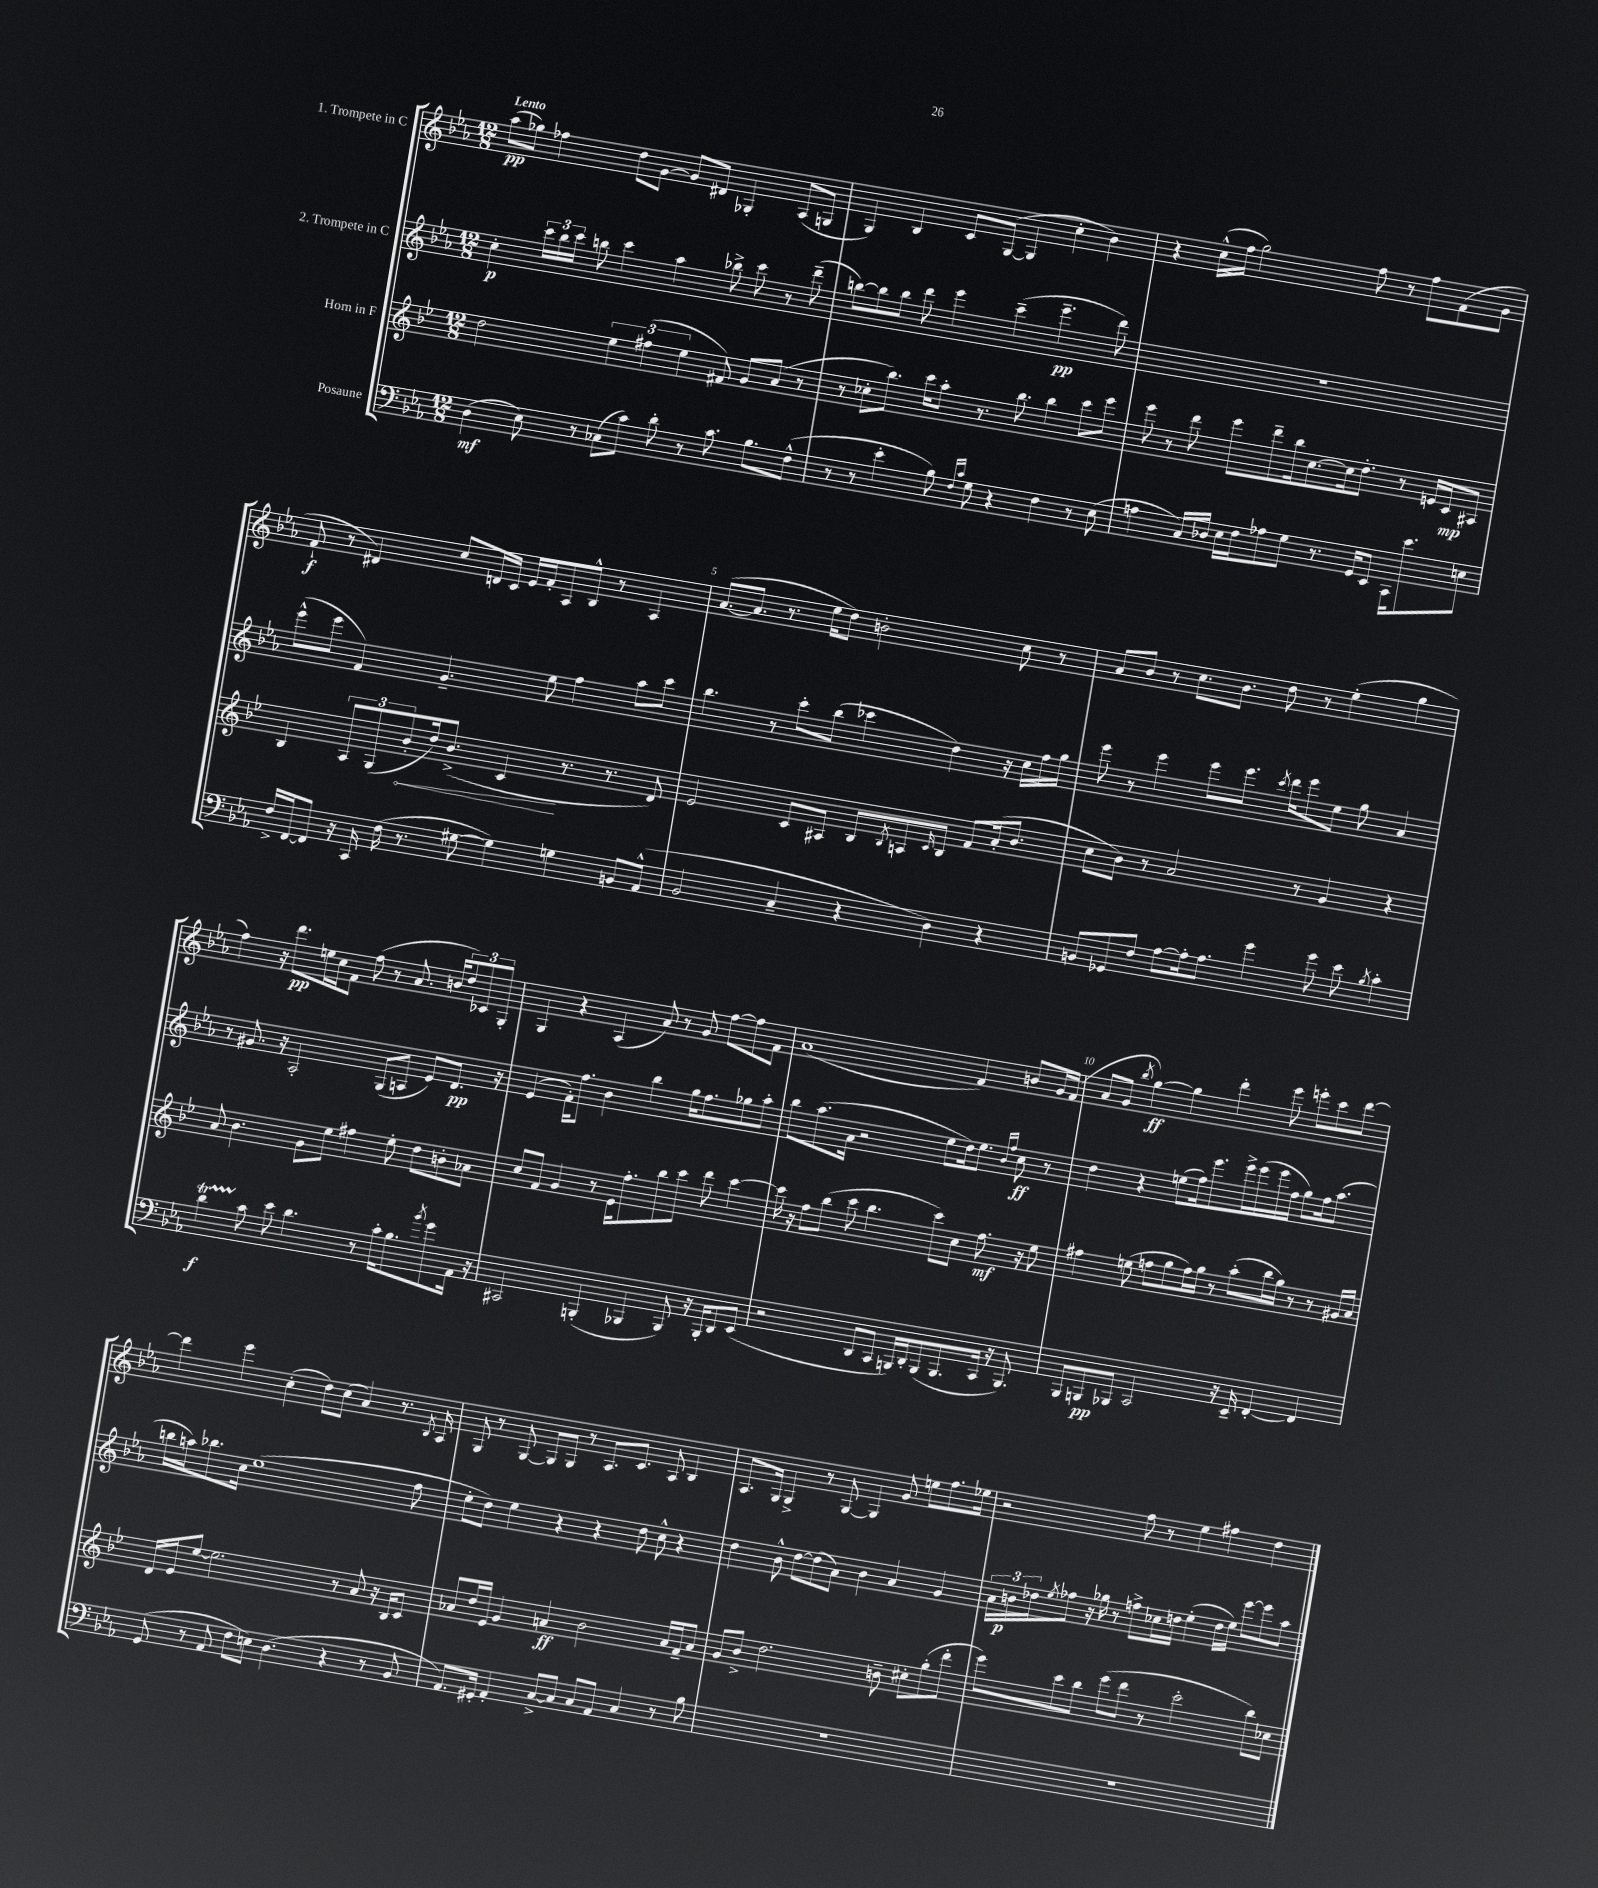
<<
\new StaffGroup <<
\new Staff = "s0" \with { instrumentName = "1. Trompete in C" } {
    \clef treble \key ees \major \numericTimeSignature \time 12/8 \tempo "Lento"
    aes''8\pp( ges''8) fes''4 d''8 g'8~ g'8 dis'8 ges4-. aes8( g8 |
    g4) bes4 c'8 g8~( g4 c''4-. bes'4) |
    r4 c''16-^( f''16 g''2) f''8 r8 f''8 f'8( g'8 |
    f'8-!\f r8 dis'4) c''8 d'16 c'16 ees'16 f'16-. aes8 bes8-^ r8 aes4 |
    aes'8.~( aes'8. r8. ees''16 d''8) b'2-. c''8 r8 |
    aes'8 bes'8 r8 c''8. bes'8. d''8 r8 ees''4-.( g''4 |
    f''4) r16 d'''8.\pp e''16 c''16 f'8 f''8( r8 aes'8. b'16 \tuplet 3/2 { d''8) ces'8 g8-. } |
    g4 r4 aes4( aes'8) r8 g'8 f''8~ f''8 f'8 |
    aes'1( f'4) b'8 g'16 f'16( |
    aes'8 g'8 \acciaccatura { bes''8 } g''4~\ff) g''4 d'''4-. ees'''8 e'''8-. c'''8 d'''8~ |
    d'''4 ees'''4 c''4-.( d''8) c''8( aes'4) r8. \acciaccatura { bes8 } aes16 |
    g8 r8 g8~ g8 g8 r8 aes8. c'8. aes8 bes4 |
    aes8. g16 g4-> r8 g8~ g4 g'8 e''8 f''8. ees''16 |
    r2 f''8 r8 ees''4 fis''4 d''4 \bar "|." |
}
\new Staff = "s1" \with { instrumentName = "2. Trompete in C" } {
    \clef treble \key ees \major \numericTimeSignature \time 12/8
    c''4-.\p \tuplet 3/2 { c'''16 bes''16 c'''16 } b''8 c'''4 aes''4 bes''8-> c'''8 r8 d'''8--( |
    b''8~) b''8 b''8 d'''8 ees'''4 c'''4--( ees'''4.--\pp d'''8) |
    R1. |
    ees'''8-^( ees'''8 f'4) g'4.-- ees''8 f''4 aes''8 c'''8 |
    bes''4. r8 c'''8-. bes''8( ces'''4 d''4) r16 c''16 f''16 g''16 |
    ees'''8 r8 ees'''4 ees'''8 ees'''8. \acciaccatura { c'''8 } d'''16 ees'''8 ees''8 g''8 aes'4 |
    r8 gis'8. r16 aes2-. g8( a8 ees'8) d'8.\pp r16 |
    ees'4( f'16-.) f''8. bes'4 bes''4 g''16 f''8. ges''8 aes''8-. |
    bes''8 aes''8.( aes'16 r2 ees''8 d''16) ees''8. \grace { bes'16 f''16 } c''8\ff r8 |
    d''4 r4 e''8( f''16) ees'''8. ees'''16-> ees'''16( ees'''16 f''16 g''8) f''16 aes''8.( |
    b''16 a''16) bes''8. c''16 ees''1( f''8 |
    ees''8-. d''8) ees''4 r4 r4 d''8 c''8-^ r4 |
    d''4 bes'8-^ d''8~ d''8( aes'8) bes'4 aes'4 g'4 |
    \tuplet 3/2 { aes'16 b'16\p des''16 } \acciaccatura { ees''8 } fes''8 r16 ges''16 r8 f''8-> ces''16 d''16 ees''4-.( d''16 ees''16) ees'''8~ ees'''8 aes''8 \bar "|." |
}
\new Staff = "s2" \with { instrumentName = "Horn in F" } {
    \clef treble \key bes \major \numericTimeSignature \time 12/8
    d''2 \tuplet 3/2 { ees''4 fis''4( ees''4 } fis'8) g'8 a'8( r8 |
    r8 ces''8-. bes''8.) c'''16 a''8-. r8. bes''8. bes''4 c'''8 ees'''8 |
    ees'''8 r8 d'''8 ees'''8 d'''8-- bes''16 c''8.~ c''16 d''8.-. r8 e'16 c'16\mp ais8 |
    bes4 \tuplet 3/2 { a8 g8( \once \override Hairpin.circled-tip = ##t bes'8-.\< } d''16) bes'8.->( c'4\! r8. r8. d'8) |
    ees'2 c'8 ais8 bes8 \acciaccatura { bes8 } a8 \grace { c'16 } bes8 f'8 a'16-.( bes'8. |
    c''8 bes'8) r8 a'2 r8 g'4 r4 |
    a'8 bes'4. g'8 ees''8 fis''4 ees''8-. d''8 b'8-. aes'8 |
    c''8 f'8 g'4 r8 ees'16 f''8.-. bes''8 c'''8 d'''8 c'''4~ |
    c'''16 r16 f''8 bes''8( c'''8 bes''4. c'''8) c''8 f''8.\mf r16 ees''8 |
    fis''4 e''8( f''8 g''8 f''16) g''16 r8 a''8-.( bes''16 g''16) r8 r8 gis'16 a'16 |
    d'16 ees'16 ees''8~ ees''2. r8 a'8 r16 bes16 c'8 |
    aes'8 d''16 ees'16 g'4 a'4\ff bes'2 a'16 f'16-- a'8 |
    g'8 bes'8-> d''2. b'8-- cis''8-. g''8-.( d'''8-. |
    ees'''8) c'''8 bes''8 ees'''8( d'''8 r8 c'''2-. bes''8) ces''8 \bar "|." |
}
\new Staff = "s3" \with { instrumentName = "Posaune" } {
    \clef bass \key ees \major \numericTimeSignature \time 12/8
    d4\mf( ees8) r8 ces8( c'8) d'8-. r8 c'8. bes8. f8-^( |
    r8 r8 ees'4-. bes8) \grace { f16 c'16 } g8 r4 f4 r8 ees8( |
    a4 c16) des16 ees16 f16 aes8 g8 r8. g,16 ees,8 c,16 ees'8. e8 |
    f16-> f,16~ f,8 r16 c,16 f16( r8. gis8~ gis4) g4 b,8 aes,8-^( |
    bes,2 c4-- r4 d4) r4 |
    b,8 ges,8 f8 aes8~ aes16-. aes8. g'4 g'8 ees'8 \acciaccatura { bes8 } c'4-. |
    d'4\startTrillSpan\f c'8\stopTrillSpan ees'8 d'4. r8 c'16-. bes8. \acciaccatura { bes'8 } g'8 aes,16 r16 |
    cis,2 b,,4-.( bes,,4 bes,,8) r16 bes,,16-. d,8 ees,8( |
    r2 d,8 c,8 b,,16) d,16-. b,,8( b,,8. c,16 r16 b,,8.) |
    bes,,8 b,,8\pp bes,,8 c,2 r16 ees,16-- f,4~-. f,4 |
    g,8( r8 aes,8 f8 e8) d4.( r4 r8 bes,8 |
    aes,8.) gis,16-. aes,4-. c8~-> c8 c8 aes,8 c4 r8 bes8 |
    R1. |
    R1. \bar "|." |
}
>>
>>
\layout { \context { \Score \override BarNumber.break-visibility = ##(#f #t #t) barNumberVisibility = #(every-nth-bar-number-visible 5) } }
